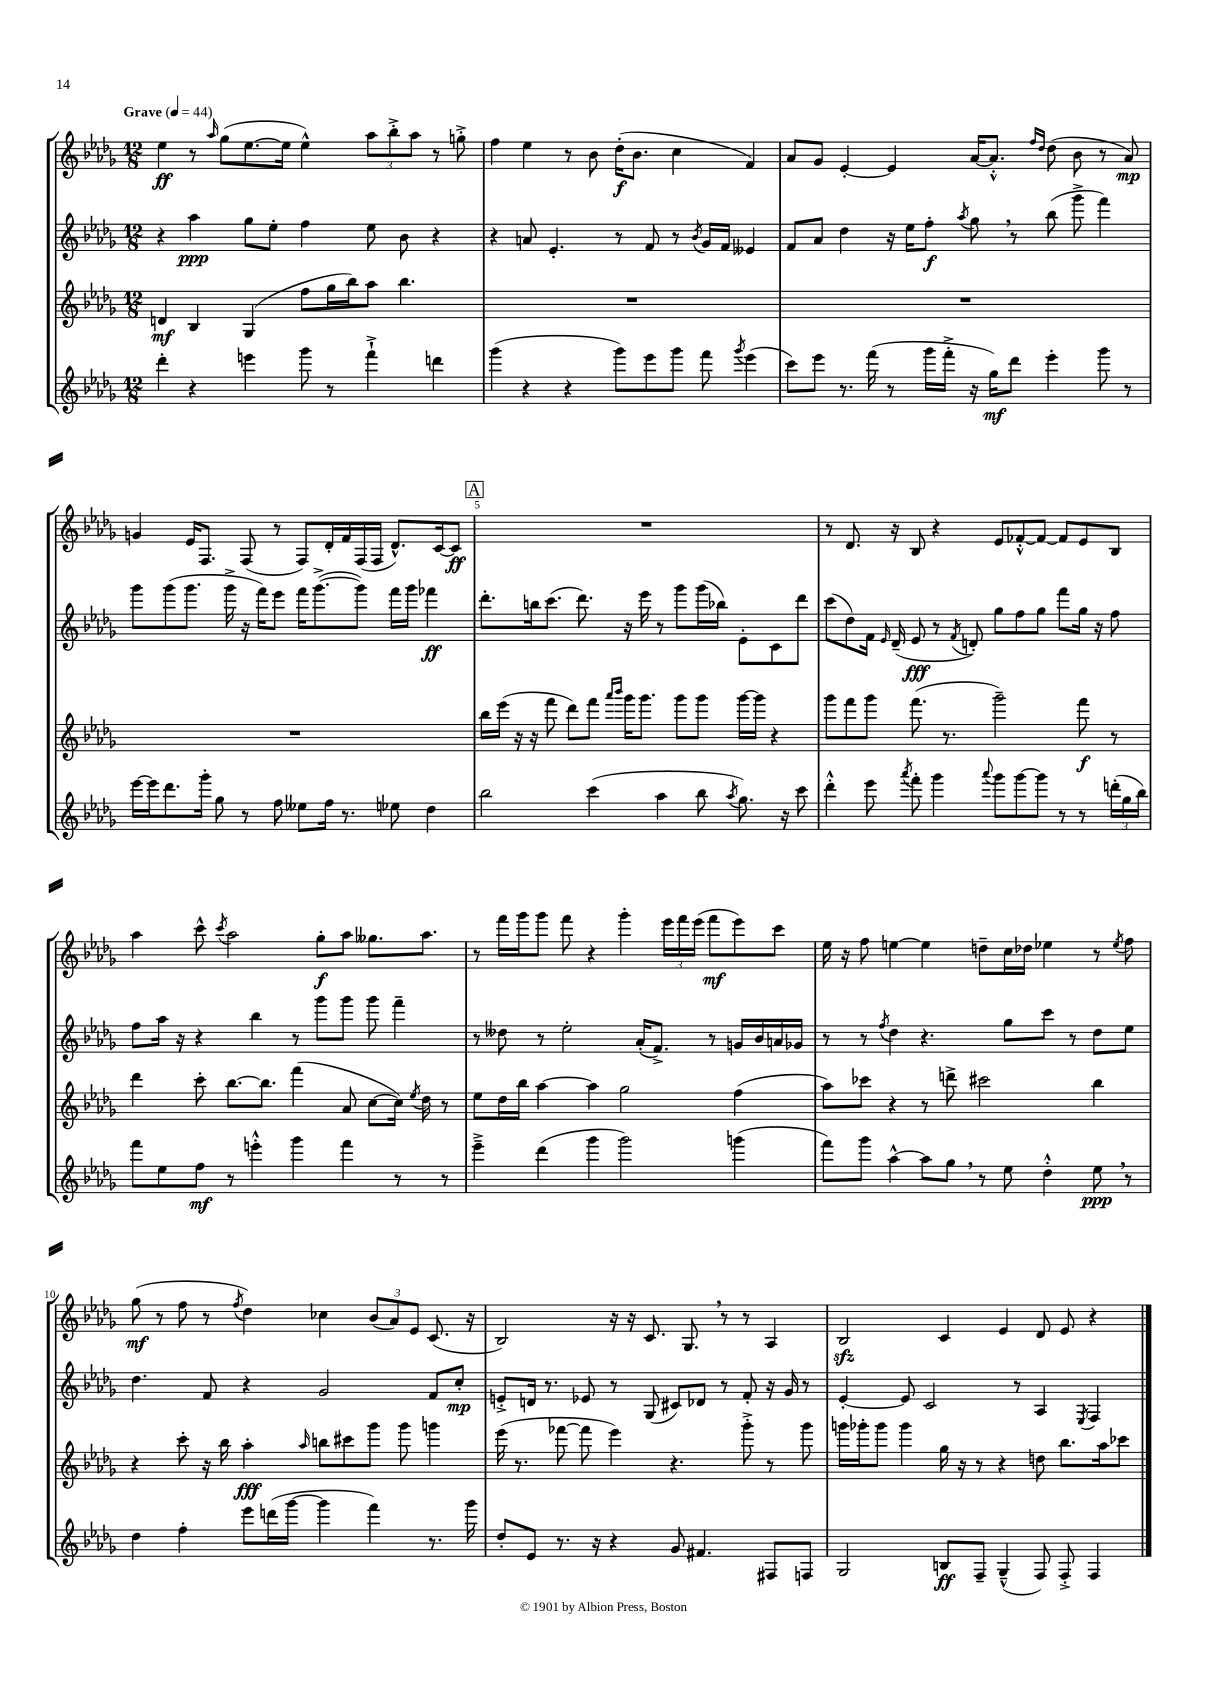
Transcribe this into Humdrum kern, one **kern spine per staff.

**kern	**dynam	**kern	**dynam	**kern	**dynam	**kern	**dynam
*part4	*part4	*part3	*part3	*part2	*part2	*part1	*part1
*staff4	*staff4	*staff3	*staff3	*staff2	*staff2	*staff1	*staff1
*clefG2	*	*clefG2	*	*clefG2	*	*clefG2	*
*k[b-e-a-d-g-]	*	*k[b-e-a-d-g-]	*	*k[b-e-a-d-g-]	*	*k[b-e-a-d-g-]	*
*M12/8	*	*M12/8	*	*M12/8	*	*M12/8	*
*MM44	*	*MM44	*	*MM44	*	*MM44	*
=1	=1	=1	=1	=1	=1	=1	=1
!	!	!	!	!	!	!LO:TX:a:B:t=Grave	!
4ddd-'\	.	4dn/	mf	4r	.	4ee-\	ff
4r	.	4B-/	.	4aa-\	ppp	8r	.
.	.	.	.	.	.	16qqaa-/	.
.	.	.	.	.	.	(8gg-\L	.
4eeen\	.	(4G-/	.	8gg-\L	.	[8.ee-\	.
.	.	.	.	8ee-'\J	.	.	.
.	.	.	.	.	.	16ee-\Jk]	.
8ggg-\	.	8ff\L	.	4ff\	.	4ee-^^\)	.
8r	.	16gg-\L	.	.	.	.	.
.	.	16bb-\J)	.	.	.	.	.
4fff`^\	.	8aa-\J	.	8ee-\	.	12aa-\L	.
.	.	.	.	.	.	12bb-'^\	.
.	.	4.bb-\	.	8b-\	.	.	.
.	.	.	.	.	.	12aa-\J	.
4dddn\	.	.	.	4r	.	8r	.
.	.	.	.	.	.	8ggn'^\	.
=2	=2	=2	=2	=2	=2	=2	=2
(4ggg-\	.	1.r	.	4r	.	4ff\	.
4r	.	.	.	8an/	.	4ee-\	.
.	.	.	.	4.e-'/	.	.	.
4r	.	.	.	.	.	8r	.
.	.	.	.	.	.	8b-\	.
8ggg-\L)	.	.	.	8r	.	(16dd-'\KL	f
.	.	.	.	.	.	8.b-\J	.
8eee-\	.	.	.	8f/	.	.	.
8ggg-\J	.	.	.	8r	.	4cc\	.
.	.	.	.	8qb-/	.	.	.
8fff\	.	.	.	16g-/LL	.	.	.
.	.	.	.	16f/JJ	.	.	.
8qggg-/	.	.	.	.	.	.	.
(4eee-\	.	.	.	4e--X/	.	4f/)	.
=3	=3	=3	=3	=3	=3	=3	=3
8ccc\L)	.	1.r	.	8f/L	.	8a-/L	.
8eee-\J	.	.	.	8a-/J	.	8g-/J	.
8.r	.	.	.	4dd-\	.	[4e-'/	.
(16fff\	.	.	.	.	.	.	.
8r	.	.	.	16r	.	4e-/]	.
.	.	.	.	16ee-\KL	.	.	.
16ggg-\LL	.	.	.	8ff'\J	f	.	.
16fff'^\JJ	.	.	.	.	.	.	.
.	.	.	.	8qaa-/	.	.	.
16r	.	.	.	8gg-,\	.	[16a-/KL	.
16gg-\KL)	mf	.	.	.	.	8.a-'^^/J]	.
8ddd-\J	.	.	.	8r	.	.	.
.	.	.	.	.	.	16qqff/LL	.
.	.	.	.	.	.	16qqdd-/JJ	.
4eee-'\	.	.	.	(8bb-\	.	(8dd-\	.
.	.	.	.	8ggg-^\	.	8b-\	.
8ggg-\	.	.	.	4fff\)	.	8r	.
8r	.	.	.	.	.	8a-/)	mp
!!LO:LB:g=z
=4	=4	=4	=4	=4	=4	=4	=4
[16eee-\LL	.	1.r	.	8ggg-\L	.	4gn/	.
16eee-\J]	.	.	.	.	.	.	.
8.ddd-\	.	.	.	(8ggg-\	.	.	.
.	.	.	.	8.ggg-\J	.	16e-/KL	.
16ggg-'\Jk	.	.	.	.	.	8.F/J	.
8gg-\	.	.	.	.	.	.	.
.	.	.	.	16ggg-^\	.	.	.
8r	.	.	.	16r	.	(8F/	.
.	.	.	.	16fff\KL)	.	.	.
8ff\	.	.	.	8eee-\J	.	8r	.
8ee--X\L	.	.	.	16fff\KL	.	8F/L)	.
.	.	.	.	([8.ggg-^\	.	.	.
16ff\Jk	.	.	.	.	.	16d-'/L	.
8.r	.	.	.	.	.	16f/	.
.	.	.	.	8ggg-\J])	.	(16F/	.
.	.	.	.	.	.	16F/JJ	.
8ee-X\	.	.	.	16fff\LL	.	8.d-^^/L)	.
.	.	.	.	16ggg-\JJ	.	.	.
4dd-\	.	.	.	4fff-X\	ff	.	.
.	.	.	.	.	.	[16c/k	.
.	.	.	.	.	.	8c/J]	ff
!!LO:REH:place=s1:t=A
=5	=5	=5	=5	=5	=5	=5	=5
2bb-\	.	16bb-\LL	.	8.ddd-'\L	.	1.r	.
.	.	(16eee-\JJ	.	.	.	.	.
.	.	16r	.	.	.	.	.
.	.	16r	.	16bbn\k	.	.	.
.	.	8fff\	.	(8.ccc\J	.	.	.
.	.	8ddd-\L)	.	.	.	.	.
.	.	.	.	8.ddd-\)	.	.	.
(4ccc\	.	8fff\J	.	.	.	.	.
.	.	16qqaaa-/LL	.	.	.	.	.
.	.	16qqbbb-/JJ	.	.	.	.	.
.	.	16ggg-\KL	.	16r	.	.	.
.	.	8.ggg-\J	.	16eee-\	.	.	.
4aa-\	.	.	.	8r	.	.	.
.	.	8ggg-\L	.	8ggg-\L	.	.	.
8bb-\	.	8ggg-\J	.	(16ggg-\L	.	.	.
.	.	.	.	16bb-X\JJ)	.	.	.
8qaa-/	.	.	.	.	.	.	.
8.gg-\)	.	[16ggg-\LL	.	8e-'\L	.	.	.
.	.	16ggg-\JJ]	.	.	.	.	.
.	.	4r	.	8c\	.	.	.
16r	.	.	.	.	.	.	.
8ccc\	.	.	.	8ddd-\J	.	.	.
=6	=6	=6	=6	=6	=6	=6	=6
4ddd-'^^\	.	8ggg-\L	.	(8ccc\L	.	8r	.
.	.	8fff\	.	8dd-\)	.	8.d-/	.
8eee-\	.	8ggg-\J	.	16f\Jk	.	.	.
.	.	.	.	16qqe-/	.	.	.
.	.	.	.	(16d-~/	.	16r	.
8qaaa-/	.	.	.	.	.	.	.
8fff'\	.	(8.fff\	.	8e-/	fff	8B-/	.
4ggg-\	.	.	.	8r	.	4r	.
.	.	8.r	.	.	.	.	.
.	.	.	.	8qf/	.	.	.
.	.	.	.	8dn'/)	.	.	.
8qqaaa-/	.	.	.	.	.	.	.
8ggg-\L	.	2ggg-~\)	.	8gg-\L	.	8e-/L	.
[8ggg-\	.	.	.	8ff\	.	[8f-X'^^/	.
8ggg-\J]	.	.	.	8gg-\J	.	8f-/J_	.
8r	.	.	.	8fff\L	.	8f-/L]	.
8r	.	8fff\	f	16gg-\Jk	.	8e-/	.
.	.	.	.	16r	.	.	.
(24dddn'\LL	.	8r	.	8ff\	.	8B-/J	.
24gg-\	.	.	.	.	.	.	.
24bb-\JJ)	.	.	.	.	.	.	.
!!LO:LB:g=z
=7	=7	=7	=7	=7	=7	=7	=7
8fff\L	.	4ddd-\	.	8ff\L	.	4aa-\	.
8ee-\	.	.	.	16aa-\Jk	.	.	.
.	.	.	.	16r	.	.	.
8ff\J	mf	8ccc'\	.	4r	.	8ccc^^\	.
.	.	.	.	.	.	8qccc/	.
8r	.	[8.bb-\L	.	.	.	2aa-\	.
4eeen'^^\	.	.	.	4bb-\	.	.	.
.	.	8.bb-\J]	.	.	.	.	.
4ggg-\	.	(4fff\	.	8r	.	.	.
.	.	.	.	8ggg-\L	.	8gg-'\L	f
4fff\	.	8a-/	.	8ggg-\J	.	8aa-\J	.
.	.	[8cc\L	.	8ggg-\	.	8.gg--X\L	.
8r	.	16cc\Jk])	.	4fff~\	.	.	.
.	.	8qee-/	.	.	.	.	.
.	.	16dd-\	.	.	.	8.aa-\J	.
8r	.	8r	.	.	.	.	.
=8	=8	=8	=8	=8	=8	=8	=8
4eee-~^\	.	8ee-\L	.	8r	.	8r	.
.	.	16dd-\L	.	8dd--X\	.	16fff\LL	.
.	.	16bb-\JJ	.	.	.	16ggg-\J	.
(4ddd-\	.	[4aa-\	.	8r	.	8ggg-\J	.
.	.	.	.	2ee-'\	.	8fff\	.
4ggg-\	.	4aa-\]	.	.	.	4r	.
2ggg-\)	.	2gg-\	.	.	.	4ggg-'\	.
.	.	.	.	(16a-'/KL	.	.	.
.	.	.	.	8.f^/J)	.	.	.
.	.	.	.	.	.	24eee-\LL	.
.	.	.	.	.	.	24fff\	.
.	.	.	.	.	.	(24eee-\JJ	.
.	.	.	.	8r	.	8fff\L	mf
(4gggn\	.	(4ff\	.	16gn/LL	.	8eee-\)	.
.	.	.	.	16b-/	.	.	.
.	.	.	.	16an/	.	8ccc\J	.
.	.	.	.	16g-X/JJ	.	.	.
=9	=9	=9	=9	=9	=9	=9	=9
8fff\L)	.	8aa-\L)	.	8r	.	16ee-\	.
.	.	.	.	.	.	16r	.
8ggg-\J	.	8ccc-X\J	.	8r	.	8ff\	.
.	.	.	.	8qff/	.	.	.
[4aa-^^\	.	4r	.	4dd-\	.	[4een\	.
8aa-\L]	.	8r	.	4.r	.	4ee\]	.
8gg-,\J	.	8dddn^\	.	.	.	.	.
8r	.	2ccc#X\	.	.	.	8ddn~\L	.
8ee-\	.	.	.	8gg-\L	.	16cc\L	.
.	.	.	.	.	.	16dd-X\JJ	.
4dd-'^^\	.	.	.	8ccc\J	.	4ee-X\	.
.	.	.	.	8r	.	.	.
8ee-,\	ppp	4bb-\	.	8dd-\L	.	8r	.
.	.	.	.	.	.	8qee-/	.
8r	.	.	.	8ee-\J	.	8ff\	.
!!LO:LB:g=z
=10	=10	=10	=10	=10	=10	=10	=10
4dd-\	.	4r	.	4.dd-\	.	(8gg-\	mf
.	.	.	.	.	.	8r	.
4ff'\	.	8ccc'\	.	.	.	8ff\	.
.	.	16r	.	8f/	.	8r	.
.	.	16bb-\	.	.	.	.	.
.	.	.	.	.	.	8qff/	.
8eee-\L	.	4aa-'\	fff	4r	.	4dd-\)	.
(16dddn\L	.	.	.	.	.	.	.
[16ggg-\JJ	.	.	.	.	.	.	.
.	.	16qqaa-/	.	.	.	.	.
4ggg-\]	.	8bbn\L	.	2g-/	.	4cc-X\	.
.	.	8ccc#X\	.	.	.	.	.
4fff\)	.	8ggg-\J	.	.	.	(12b-/L	.
.	.	.	.	.	.	12a-/)	.
.	.	8ggg-\	.	.	.	.	.
.	.	.	.	.	.	12e-/J	.
8.r	.	4gggn\	.	8f/L	.	(8.c/	.
.	.	.	.	8cc'/J	mp	.	.
16ggg-\	.	.	.	.	.	16r	.
=11	=11	=11	=11	=11	=11	=11	=11
8dd-'/L	.	(16eee-\	.	8en'^/L	.	2B-/)	.
.	.	8.r	.	.	.	.	.
8e-/J	.	.	.	16dn/Jk	.	.	.
.	.	.	.	8.r	.	.	.
8.r	.	[8fff-X\	.	.	.	.	.
.	.	8fff-\]	.	8e-X/	.	.	.
16r	.	.	.	.	.	.	.
4r	.	4eee-\)	.	8r	.	16r	.
.	.	.	.	.	.	16r	.
.	.	.	.	(8G-/	.	8.c/	.
8g-/	.	4.r	.	8c#X/L)	.	.	.
.	.	.	.	.	.	8.G-,/	.
4.f#X/	.	.	.	8d-X/J	.	.	.
.	.	.	.	8r	.	8r	.
.	.	8ggg-'^\	.	8f'/	.	8r	.
8F#X/L	.	8r	.	16r	.	4A-/	.
.	.	.	.	16g-/	.	.	.
8Fn/J	.	8ggg-\	.	8r	.	.	.
=12	=12	=12	=12	=12	=12	=12	=12
2G-/	.	16gggn\LL	.	[4e-'/	.	2B-zz/	.
.	.	16ggg-X'\J	.	.	.	.	.
.	.	8ggg-\J	.	.	.	.	.
.	.	4ggg-\	.	8e-/]	.	.	.
.	.	.	.	2c/	.	.	.
8Bn/L	ff	16gg-\	.	.	.	4c/	.
.	.	16r	.	.	.	.	.
8F~/J	.	8r	.	.	.	.	.
(4G-~^^/	.	4r	.	.	.	4e-/	.
.	.	.	.	8r	.	.	.
8F/)	.	8ddn\	.	4A-/	.	8d-/	.
8F'^/	.	8.bb-\L	.	.	.	8e-/	.
.	.	.	.	8qE-/	.	.	.
4F/	.	.	.	4F/	.	4r	.
.	.	16aa-\k	.	.	.	.	.
.	.	8ccc-X\J	.	.	.	.	.
==	==	==	==	==	==	==	==
*-	*-	*-	*-	*-	*-	*-	*-
